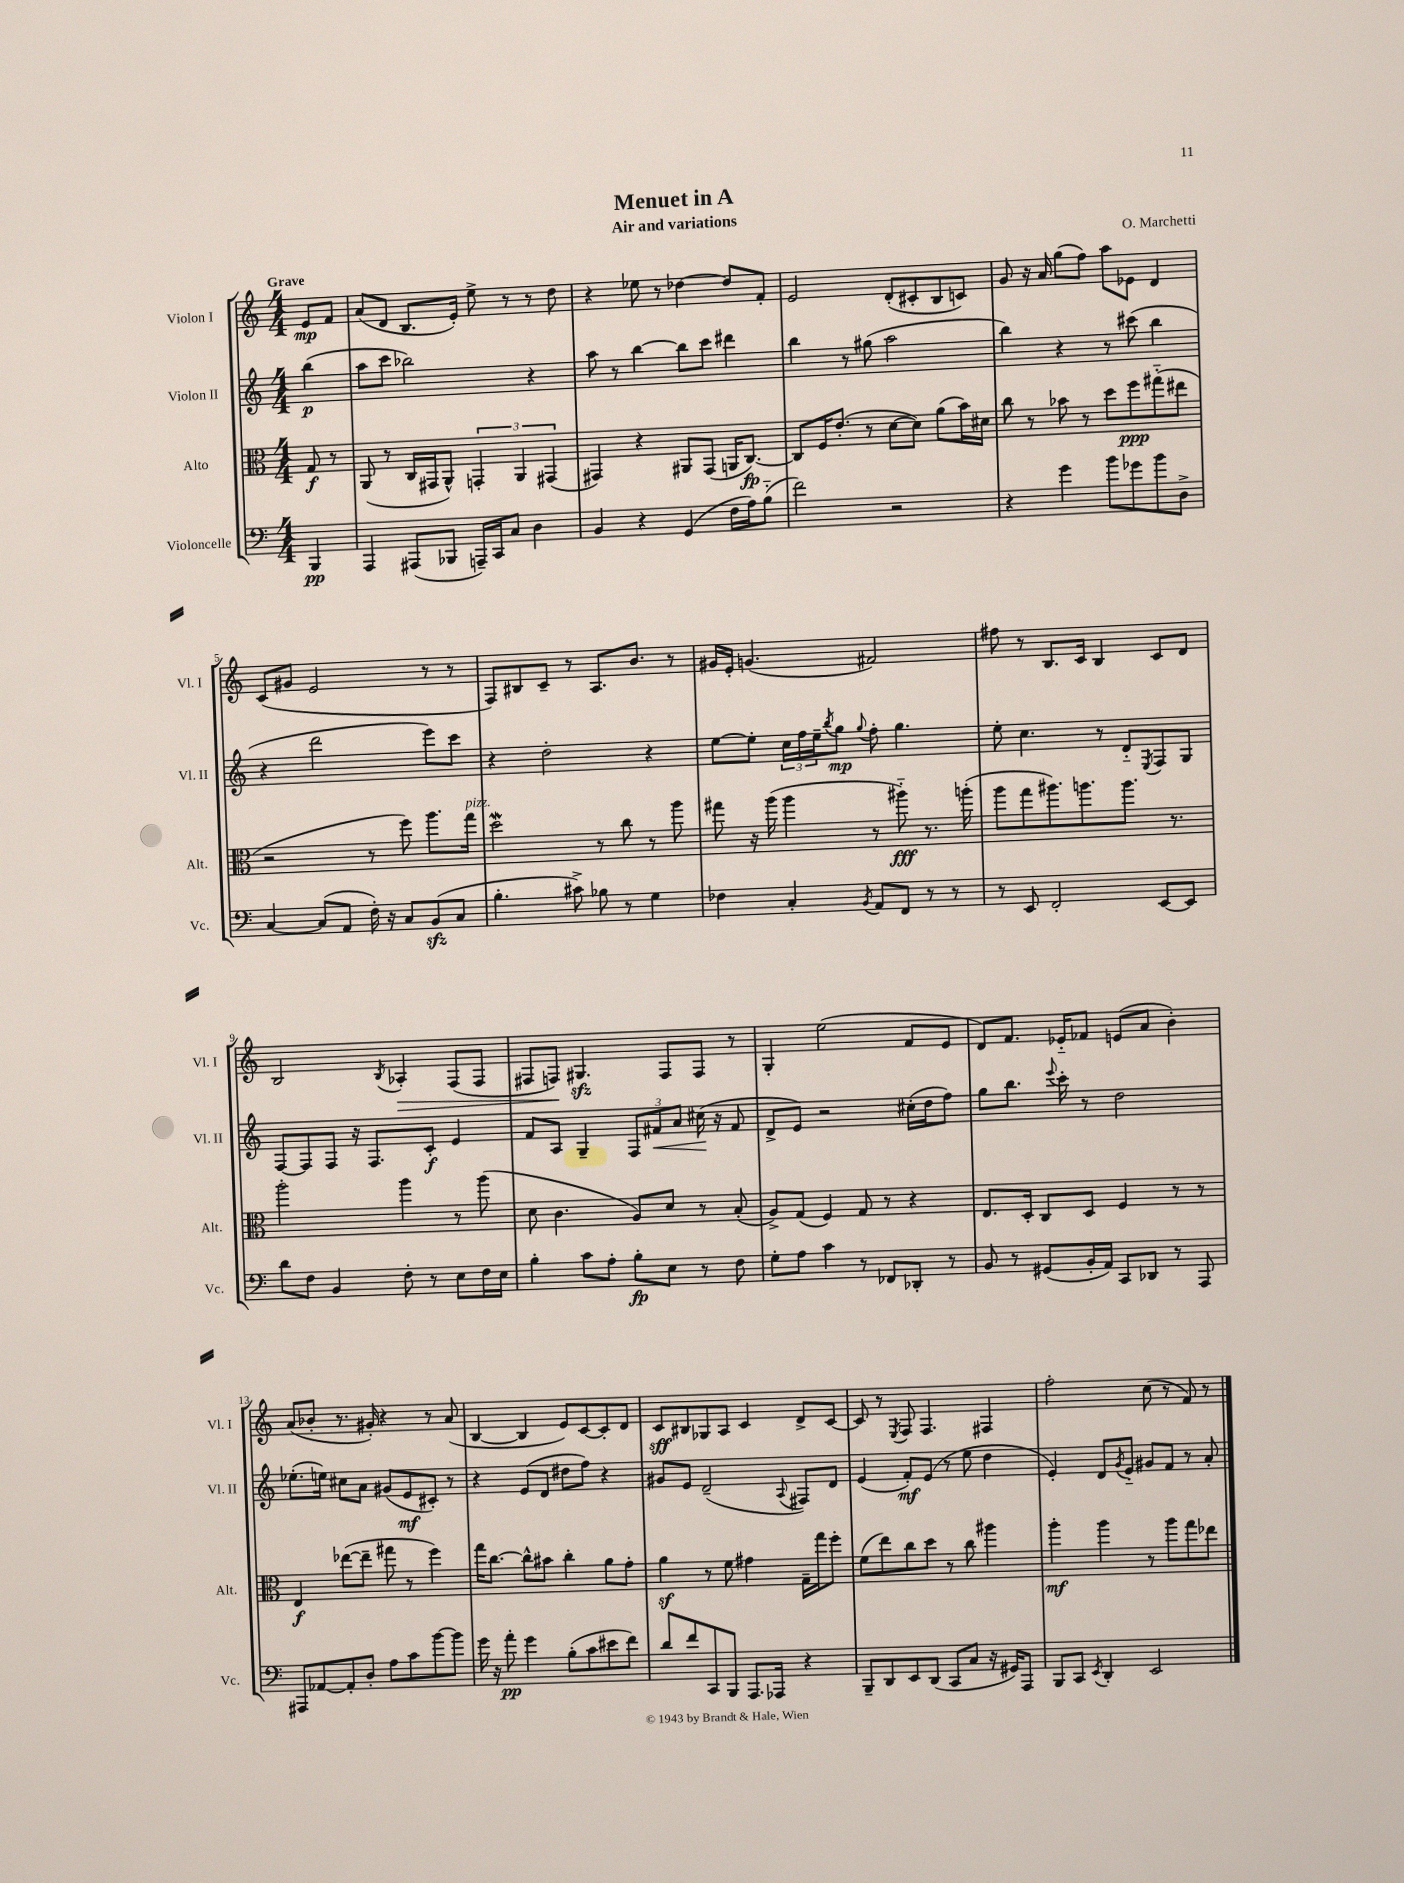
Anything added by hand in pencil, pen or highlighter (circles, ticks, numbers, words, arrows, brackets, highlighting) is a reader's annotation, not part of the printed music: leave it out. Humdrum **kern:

**kern	**dynam	**kern	**dynam	**kern	**dynam	**kern	**dynam
*part4	*part4	*part3	*part3	*part2	*part2	*part1	*part1
*staff4	*staff4	*staff3	*staff3	*staff2	*staff2	*staff1	*staff1
*I"Violoncelle	*	*I"Alto	*	*I"Violon II	*	*I"Violon I	*
*I'Vc.	*	*I'Alt.	*	*I'Vl. II	*	*I'Vl. I	*
*clefF4	*	*clefC3	*	*clefG2	*	*clefG2	*
*k[]	*	*k[]	*	*k[]	*	*k[]	*
*M4/4	*	*M4/4	*	*M4/4	*	*M4/4	*
=	=	=	=	=	=	=	=
!	!	!	!	!	!	!LO:TX:a:B:t=Grave	!
4BBB/	pp	8G/	f	(4bb\	p	8e/L	mp
.	.	8r	.	.	.	8f/J	.
=1	=1	=1	=1	=1	=1	=1	=1
4AAA/	.	(8AA/	.	8aa\L	.	(8a/L	.
.	.	8r	.	8ccc\J	.	8d/J	.
(8AAA#X/L	.	16C/LL	.	2bb-X\)	.	8.B/L	.
.	.	16GG#X/J	.	.	.	.	.
8BBB-X/J	.	8AA^^/J)	.	.	.	.	.
.	.	.	.	.	.	16e'/Jk)	.
16AAAn~/LL)	.	6GGn'/	.	.	.	8ee^\	.
16CC/J	.	.	.	.	.	.	.
8C/J	.	.	.	.	.	8r	.
.	.	6AA/	.	.	.	.	.
4D\	.	.	.	4r	.	8r	.
.	.	(6GG#X/	.	.	.	.	.
.	.	.	.	.	.	8dd\	.
=2	=2	=2	=2	=2	=2	=2	=2
4BB/	.	4GG#X/)	.	8aa\	.	4r	.
.	.	.	.	8r	.	.	.
4r	.	4r	.	[4bb\	.	8ee-X\	.
.	.	.	.	.	.	8r	.
(4GG/	.	8AA#X/L	.	8bb\L]	.	[4dd-X\	.
.	.	(8GG#/J	.	8ccc\J	.	.	.
16F\LL	.	16AAn/KL	.	4ddd#X\	.	8dd-/L]	.
16A\J)	.	[8.C/J)	fp	.	.	.	.
(8B\J	.	.	.	.	.	8f'/J	.
=3	=3	=3	=3	=3	=3	=3	=3
2f\)	.	8C/L]	.	4bb\	.	2e/	.
.	.	16F/K	.	.	.	.	.
.	.	(8.e'/J	.	.	.	.	.
.	.	.	.	8r	.	.	.
.	.	8r	.	(8gg#X\	.	.	.
2r	.	[8d\L	.	2aa\	.	(8d'/L	.
.	.	8d\J])	.	.	.	8c#X'/	.
.	.	(8a\L	.	.	.	8B/	.
.	.	16b\L)	.	.	.	8cn/J)	.
.	.	16d#X\JJ	.	.	.	.	.
=4	=4	=4	=4	=4	=4	=4	=4
4r	.	8cc\	.	4bb\)	.	8g/	.
.	.	8r	.	.	.	16r	.
.	.	.	.	.	.	16a/	.
4g\	.	8b-X\	.	4r	.	(8gg\L	.
.	.	8r	.	.	.	8ff\J)	.
8b\L	.	8dd\L	.	8r	.	8aa\L	.
8g-X\	.	8ff\	ppp	(8ccc#X\	.	8e-X\J	.
8b\	.	(8gg#X\	.	4bb\	.	4d/	.
8D^\J	.	8ee#X\J	.	.	.	.	.
!!LO:LB:g=z
=5	=5	=5	=5	=5	=5	=5	=5
[4C/	.	2r	.	4r	.	(8c/L	.
.	.	.	.	.	.	8g#X/J	.
(8C/L]	.	.	.	2ddd\	.	2e/	.
8AA/J	.	.	.	.	.	.	.
16F'\)	.	8r	.	.	.	.	.
16r	.	.	.	.	.	.	.
8C/L	.	8ff\)	.	.	.	.	.
(8BBzz/	.	8.aa\L	.	8eee\L)	.	8r	.
8C/J	.	.	.	8ccc\J	.	8r	.
!	!	!LO:TX:a:i:t=pizz.	!	!	!	!	!
.	.	16gg\Jk	.	.	.	.	.
=6	=6	=6	=6	=6	=6	=6	=6
4.B'\	.	2ddW\	.	4r	.	8F/L)	.
.	.	.	.	.	.	8B#X/	.
.	.	.	.	2dd'\	.	8c~/J	.
8c#X^\)	.	.	.	.	.	8r	.
8B-X\	.	8r	.	.	.	8.A/L	.
8r	.	8cc\	.	.	.	.	.
.	.	.	.	.	.	8.b/J	.
4G\	.	8r	.	4r	.	.	.
.	.	8aa\	.	.	.	8r	.
=7	=7	=7	=7	=7	=7	=7	=7
4F-X\	.	8gg#X\	.	[8ee\L	.	16g#X/LL	.
.	.	.	.	.	.	16e'/JJ	.
.	.	16r	.	8ee'\J]	.	(4.gn/	.
.	.	(16aa\	.	.	.	.	.
4C'/	.	4aa\	.	24cc\LL	.	.	.
.	.	.	.	24ff\	.	.	.
.	.	.	.	24ee~\J	.	.	.
.	.	.	.	8qbb/	.	.	.
.	.	.	.	8gg\J	mp	.	.
8qBB/	.	.	.	8qqgg/	.	.	.
8AA/L	.	8r	.	8ff'\	.	2f#X/)	.
8FF/J	.	8aa#X\)	fff	4.gg\	.	.	.
8r	.	8.r	.	.	.	.	.
8r	.	.	.	.	.	.	.
.	.	(16aan'\	.	.	.	.	.
=8	=8	=8	=8	=8	=8	=8	=8
8r	.	8aa\L	.	8ee'\	.	8ff#X\	.
8EE/	.	8gg\	.	4.cc\	.	8r	.
2FF'/	.	8.aa#X\)	.	.	.	8.B/L	.
.	.	8.aan\	.	.	.	16c/Jk	.
.	.	.	.	8r	.	4B/	.
.	.	8.aa\J	.	8d/L	.	.	.
.	.	.	.	8qE/	.	.	.
[8EE/L	.	.	.	8F/	.	8c/L	.
.	.	8.r	.	.	.	.	.
8EE/J]	.	.	.	8G/J	.	8d/J	.
!!LO:LB:g=z
=9	=9	=9	=9	=9	=9	=9	=9
8d\L	.	2aa'\	.	[8F/L	.	2B/	.
8F\J	.	.	.	8F/]	.	.	.
4BB/	.	.	.	8F/J	.	.	.
.	.	.	.	16r	.	.	.
.	.	.	.	8.F/L	.	.	.
.	.	.	.	.	.	8qB/	.
!	!	!	!	!	!	!	!LO:HP:b
8F'\	.	4aa\	.	.	.	4A-X'/	>
8r	.	.	.	8c'/J	f	.	.
8E\L	.	8r	.	4e/	.	(8F/L	.
16F\L	.	(8aa\	.	.	.	8F/J	.
16E\JJ	.	.	.	.	.	.	.
=10	=10	=10	=10	=10	=10	=10	=10
4B'\	.	8d\	.	8f/L	.	8F#X/L	.
.	.	4.c\	.	8A/J	.	8Fn/J)	.
8c\L	.	.	.	4G~/	.	4.G#Xzz/	]
8A'\J	.	.	.	.	.	.	.
8B'\L	fp	8A/L)	.	12F/L	.	.	.
!	!	!	!	!	!LO:HP:b	!	!
.	.	.	.	12f#X/	<	.	.
8E\J	.	8d/J	.	.	.	8F/L	.
.	.	.	.	12a/J	.	.	.
8r	.	8r	.	(16cc#X\	.	8F/J	.
.	.	.	.	16r	[	.	.
8F\	.	(8B'/	.	8f#/	.	8r	.
=11	=11	=11	=11	=11	=11	=11	=11
8G'\L	.	8A^/L)	.	8d^/L	.	4G'/	.
8A\J	.	(8G/J	.	8e/J)	.	.	.
4c\	.	4F/)	.	2r	.	(2ee\	.
8r	.	8G/	.	.	.	.	.
8FF-X/L	.	8r	.	.	.	.	.
8DD-X'/J	.	4r	.	(16cc#X'\LL	.	8f/L	.
.	.	.	.	16dd\J	.	.	.
8r	.	.	.	8ff\J)	.	8e/J	.
=12	=12	=12	=12	=12	=12	=12	=12
8BB/	.	8.E/L	.	8gg\L	.	8d/L)	.
8r	.	.	.	8.bb\J	.	8.f/J	.
.	.	16D'/Jk	.	.	.	.	.
(8GG#X/L	.	8C/L	.	.	.	.	.
.	.	.	.	8qqeee/	.	.	.
.	.	.	.	16ccc'\	.	16e-X/KL	.
16BB'/L	.	8D/J	.	8r	.	8f-X/J	.
16AA/JJ)	.	.	.	.	.	.	.
8CC/L	.	4F/	.	2dd\	.	(8en/L	.
8DD-X/J	.	.	.	.	.	8a/J	.
8r	.	8r	.	.	.	4b'\)	.
8AAA/	.	8r	.	.	.	.	.
!!LO:LB:g=z
=13	=13	=13	=13	=13	=13	=13	=13
8AAA#X/L	.	4E/	f	(8.ee-X'\L	.	(8a/L	.
[8AA-X/	.	.	.	.	.	8b-X'/J	.
.	.	.	.	16een\Jk)	.	.	.
8AA-'/]	.	([8ee-X\L	.	8cc#X\L	.	8.r	.
8D'/J	.	8ee-~\J]	.	8a\J	.	.	.
.	.	.	.	.	.	16g#X'/)	.
8A\L	.	8gg#X\	.	(8g#X/L	.	4r	.
8c\	.	8r	.	8e/	mf	.	.
[8b\	.	4ff\)	.	8c#X'/J)	.	8r	.
8b\J]	.	.	.	8r	.	(8a/	.
=14	=14	=14	=14	=14	=14	=14	=14
16g\	.	16gg\KL	.	4r	.	[4B/	.
16r	.	[8.cc\J	.	.	.	.	.
8a'\	pp	.	.	.	.	.	.
4g\	.	8cc^^\L]	.	(8e/L	.	4B/]	.
.	.	8b#X\J	.	8d/J	.	.	.
(8B'\L	.	4cc'\	.	8dd#X\L	.	8e/L)	.
8c\	.	.	.	8ff\J)	.	[8c/	.
8e#X\	.	8a\L	.	4r	.	8c'/]	.
8f\J)	.	8g'\J	.	.	.	8d/J	.
=15	=15	=15	=15	=15	=15	=15	=15
8d/L	.	4az\	.	8g#X/L	.	8c/L	sff
8f/	.	.	.	8e/J	.	8B#X/	.
8CC/	.	8r	.	(2d~/	.	8G-X/	.
8BBB/J	.	8f\	.	.	.	8A/J	.
8.AAA/L	.	4g#X\	.	.	.	4c/	.
16AAA-X/Jk	.	.	.	.	.	.	.
.	.	.	.	8qqA/	.	.	.
4r	.	16G~\LL	.	8F#X/L)	.	8d^/L	.
.	.	16gg\J	.	.	.	.	.
.	.	8ff'\J	.	8d/J	.	[8c/J	.
=16	=16	=16	=16	=16	=16	=16	=16
8BBB~/L	.	(8f\L	.	(4e/	.	8c/]	.
8DD/	.	8ee\)	.	.	.	8r	.
.	.	.	.	.	.	8qE/	.
8EE/	.	8cc\	.	8f'/L)	mf	8F/	.
(8DD/J	.	8dd\J	.	(8e/J	.	4.F/	.
8CC/L	.	8r	.	8r	.	.	.
8C/J	.	8cc\	.	8ee\	.	.	.
16r	.	4aa#X\	.	4dd\	.	4F#X/	.
16GG#X/KL)	.	.	.	.	.	.	.
8AAA/J	.	.	.	.	.	.	.
=17	=17	=17	=17	=17	=17	=17	=17
8BBB/L	.	4aa'\	mf	4e'/)	.	2ff'\	.
8CC/J	.	.	.	.	.	.	.
8qEE/	.	.	.	.	.	.	.
4DD'/	.	4aa\	.	8d/L	.	.	.
.	.	.	.	8qg/	.	.	.
.	.	.	.	8e/J	.	.	.
2EE/	.	8r	.	8g#X/L	.	(8cc\	.
.	.	8aa\L	.	8f/J	.	8r	.
.	.	8gg\	.	8r	.	8f/)	.
.	.	8ee-X\J	.	8a'/	.	8r	.
==	==	==	==	==	==	==	==
*-	*-	*-	*-	*-	*-	*-	*-
